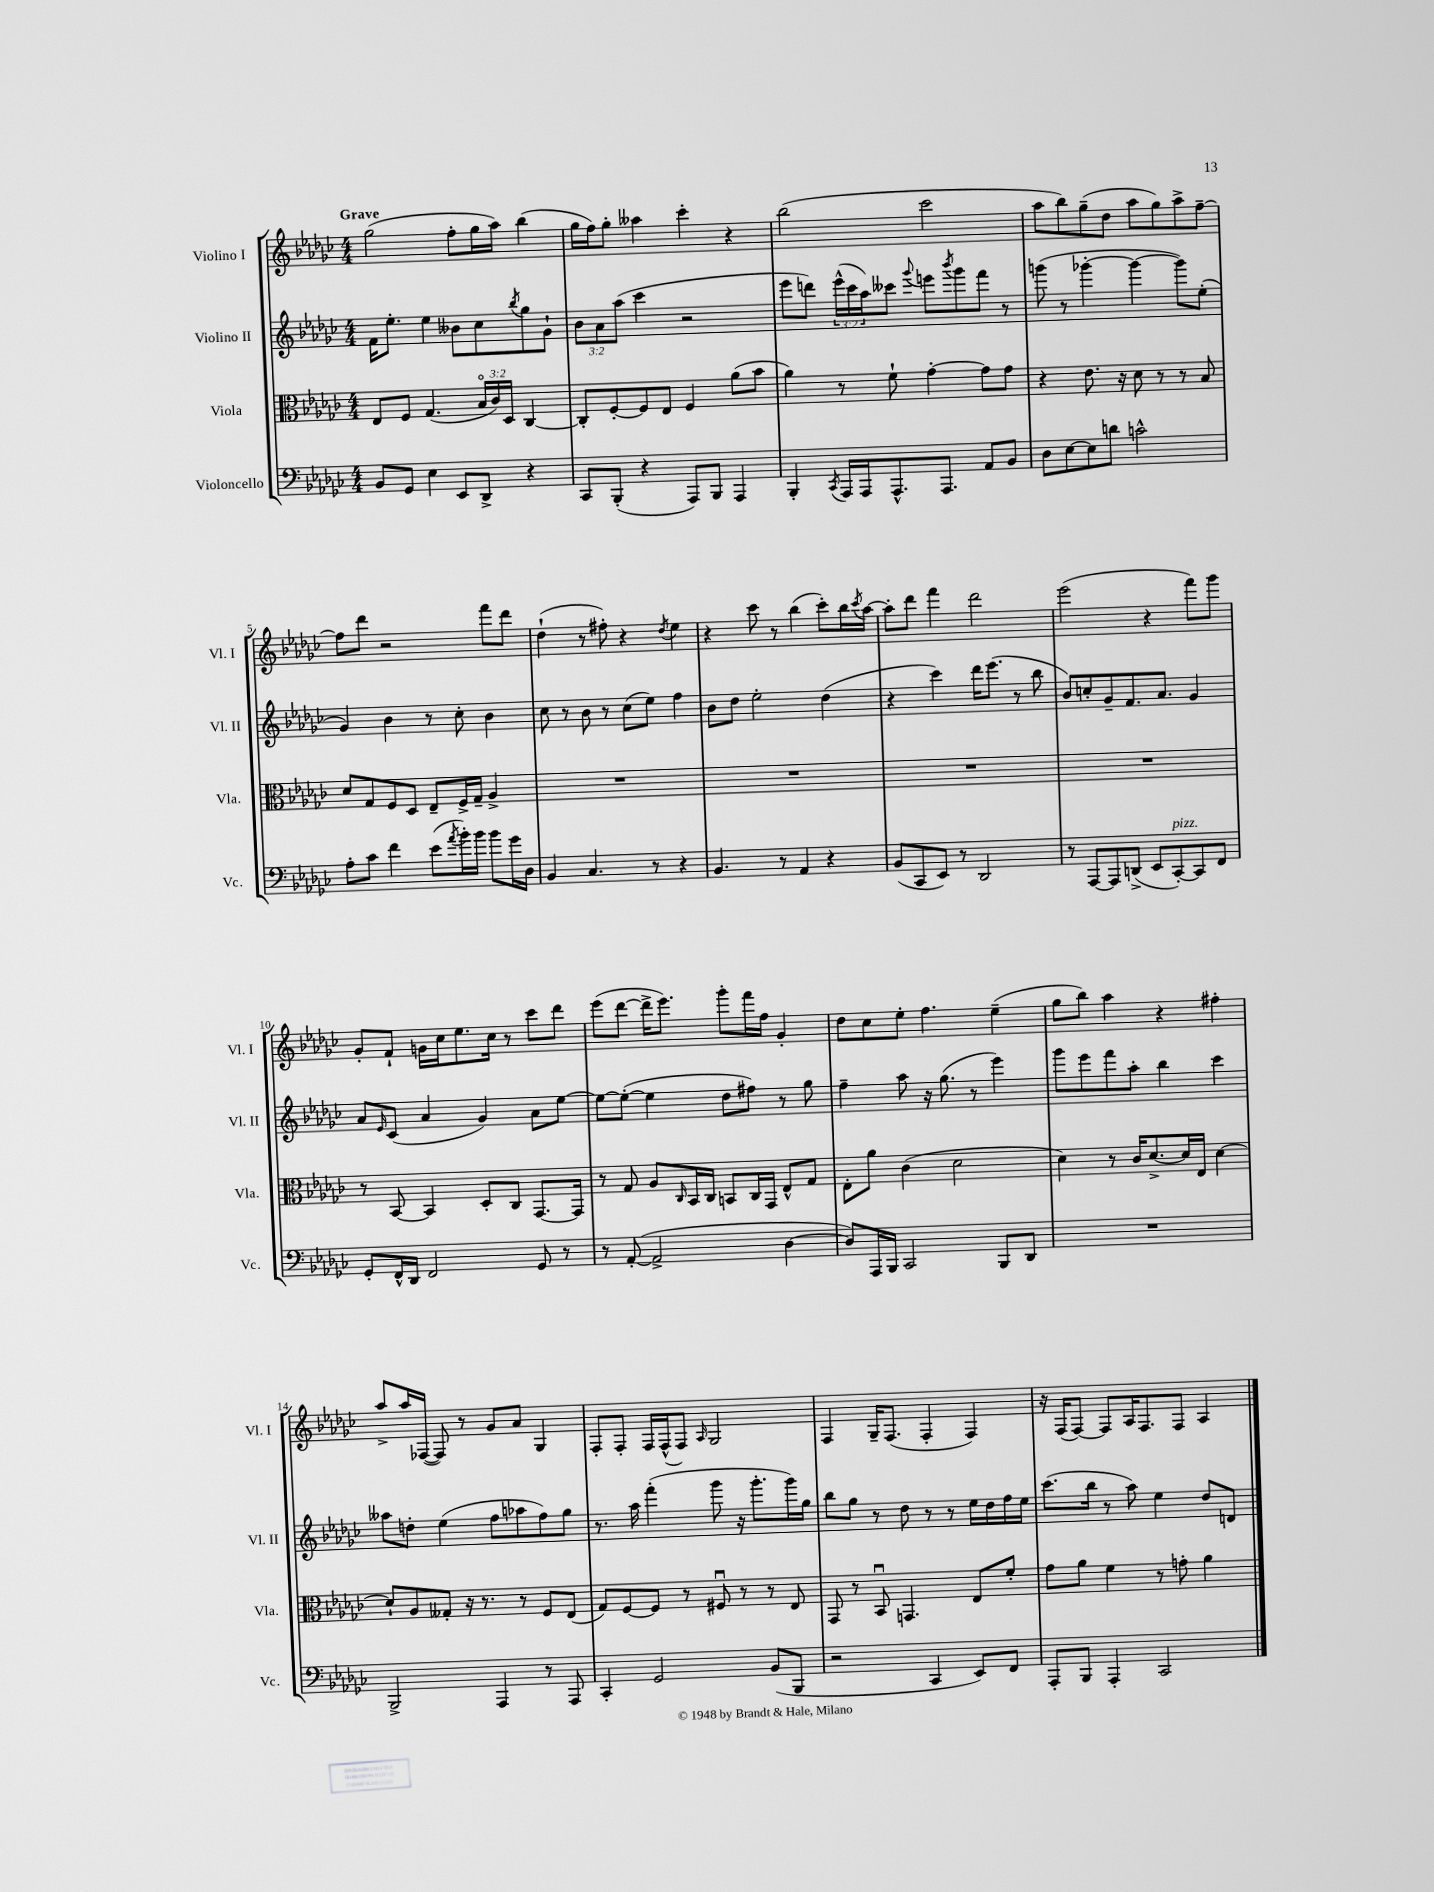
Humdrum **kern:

**kern	**kern	**kern	**kern
*part4	*part3	*part2	*part1
*staff4	*staff3	*staff2	*staff1
*I"Violoncello	*I"Viola	*I"Violino II	*I"Violino I
*I'Vc.	*I'Vla.	*I'Vl. II	*I'Vl. I
*clefF4	*clefC3	*clefG2	*clefG2
*k[b-e-a-d-g-c-]	*k[b-e-a-d-g-c-]	*k[b-e-a-d-g-c-]	*k[b-e-a-d-g-c-]
*M4/4	*M4/4	*M4/4	*M4/4
=1	=1	=1	=1
!	!	!	!LO:TX:a:B:t=Grave
8BB-/L	8E-/L	16f\KL	(2gg-\
.	.	8.ee-'\J	.
8GG-/J	8F/J	.	.
4E-\	(4.G-/	4ee-\	.
8EE-/L	.	8b--X\L	8ff'\L
8DD-^/J	24B-/LL	8cc-\	16gg-\L
.	24c-/)	.	.
.	.	.	16aa-\JJ)
.	24D-/JJ	.	.
.	.	8qbb-/	.
4r	[4C-/	8gg-\	(4bb-\
.	.	8g-`\J	.
=2	=2	=2	=2
8CC-/L	8C-'/L]	12b-\L	16gg-\LL
.	.	.	16ff\J)
.	.	12a-\	.
(8BBB-'/J	[8F'/	.	8gg-'\J
.	.	(12aa-\J	.
4r	8F/]	4ccc-\	4aa--X\
.	8E-/J	.	.
8AAA-/L)	4F/	2r	4ccc-'\
8BBB-/J	.	.	.
4AAA-/	(8a-\L	.	4r
.	8b-\J	.	.
=3	=3	=3	=3
4BBB-'/	4a-\)	8eee-\L	(2bb-\
.	.	8dddn\J)	.
8qCC-/	.	.	.
16AAA-/LL	8r	(24eee-^^\LL	.
.	.	24ccc-\	.
16AAA-/J	.	.	.
.	.	24aa-\J)	.
8.AAA-^^/	8f`\	8ccc--X\J	.
.	.	8qqggg-/	.
.	[4g-'\	8eeen\L	2ccc-\
8.AAA-/J	.	.	.
.	.	8qbbb-/	.
.	.	8ggg-\	.
8AA-/L	8g-\L]	8fff\J	.
8BB-/J	8g-\J	8r	.
=4	=4	=4	=4
8D-\L	4r	(8gggn\	8aa-\L
[8E-\	.	8r	8bb-\)
8E-\]	8.e-\	[4ggg-X'\	(8gg-~\
8dn\J	.	.	8dd-\J
.	16r	.	.
2cn^^\	8d-\	4ggg-\_	8aa-\L
.	8r	.	8gg-\)
.	8r	8ggg-\L])	8aa-^\
.	8B-/	(8ee-'\J	[8ff~\J
!!LO:LB:g=z
=5	=5	=5	=5
8A-'\L	8d-/L	4g-/)	8ff\L]
8c-\J	8G-/	.	8ddd-\J
4f\	8F/	4b-\	2r
.	8D-/J	.	.
(8e-\L	8E-~/L	8r	.
8qa-/	.	.	.
16b-'\L)	16F^/L	8cc-'\	.
16b-\JJ	16G-~/JJ	.	.
8b-\L	4A-^/	4b-\	8fff\L
16g-\L	.	.	8ddd-\J
16D-\JJ	.	.	.
=6	=6	=6	=6
4BB-/	1r	8cc-\	(4dd-`\
.	.	8r	.
4.C-/	.	8b-\	8r
.	.	8r	8ff#X'\)
.	.	(8cc-\L	4r
8r	.	8ee-\J)	.
.	.	.	8qdd-/
4r	.	4ff\	4ee-\
=7	=7	=7	=7
4.BB-/	1r	8b-\L	4r
.	.	8dd-\J	.
.	.	2ee-'\	8ccc-\
8r	.	.	8r
4AA-/	.	.	(4bb-\
4r	.	(4dd-\	8ccc-'\L)
.	.	.	16bb-\L
.	.	.	8qccc-/
.	.	.	[16aa-\JJ
=8	=8	=8	=8
(8BB-/L	1r	4r	8aa-'\L]
8CC-/	.	.	8ddd-\J
8EE-/J)	.	4ccc-\)	4fff\
8r	.	.	.
2DD-/	.	16ddd-\KL	2ddd-\
.	.	(8.eee-\J	.
.	.	8r	.
.	.	8bb-\	.
=9	=9	=9	=9
8r	1r	8b-/L)	(2eee-\
[8AAA-/L	.	8ccn'/	.
8AAA-/]	.	8g-~/	.
(8DDn^/J	.	8.f/	.
8EE-/L	.	.	4r
.	.	8.a-/J	.
!LO:TX:a:i:t=pizz.	!	!	!
[8CC-'/)	.	.	.
8CC-/]	.	4g-/	8fff\L)
8FF/J	.	.	8ggg-\J
!!LO:LB:g=z
=10	=10	=10	=10
8GG-'/L	8r	8a-/L	8g-'/L
.	.	16qqe-/	.
16FF^^/L	[8BB-/	(8c-/J	8f`/J
16DD-/JJ	.	.	.
2FF/	4BB-/]	4a-/	16gn\LL
.	.	.	16cc-\J
.	.	.	8.ee-\
.	8D-'/L	4g-/)	.
.	.	.	16cc-\Jk
.	8C-/J	.	8r
8GG-/	[8.GG-/L	8a-\L	8ccc-\L
8r	.	[8ee-\J	8ddd-\J
.	16GG-/Jk]	.	.
=11	=11	=11	=11
8r	8r	8ee-\L_	(8eee-\L
([8AA-'/	8G-/	(8ee-'\J_	[8ddd-\J
2AA-^/]	8A-/L	4ee-\]	16ddd-^\KL]
.	.	.	8.eee-\J)
.	16qqC-/	.	.
.	16BB-/L	.	.
.	16C-/JJ	.	.
.	8BBn/L	8dd-\L	8ggg-'\L
.	16C-/L	8ff#X\J)	16fff\L
.	16GG-/JJ	.	16ff\JJ
[4D-\	8E-^^/L	8r	4g-'/
.	8G-/J	8gg-\	.
=12	=12	=12	=12
8D-/L])	8E-'\L	4ff~\	8dd-\L
16AAA-/L	8a-\J	.	8cc-\
16BBB-/JJ	.	.	.
2CC-/	(4c-\	8aa-\	8ee-'\J
.	.	16r	4.ff\
.	.	(8.gg-\	.
.	2d-\	.	.
.	.	8r	.
8BBB-/L	.	4eee-\)	(4ee-~\
8DD-/J	.	.	.
=13	=13	=13	=13
1r	4d-\)	8ggg-\L	8gg-\L
.	.	8eee-\	8bb-\J)
.	8r	8fff\	4aa-\
.	16c-/KL	8aa-'\J	.
.	[8.d-^/	.	.
.	.	4bb-\	4r
.	16d-/L]	.	.
.	16E-/JJ	.	.
.	[4d-\	4ccc-\	4ff#X'\
!!LO:LB:g=z
=14	=14	=14	=14
2BBB-^/	8d-`/L]	8aa--X\L	8aa-^/L
.	8A-/	8ddn'\J	16aa-/L
.	.	.	([16F-X/JJ
.	8G--X'/J	(4ee-\	8F-/])
.	16r	.	8r
.	8.r	.	.
4AAA-/	.	8ff\L	8g-/L
.	8r	8aa-X\	8a-/J
8r	8F/L	8ff\)	4G-/
8AAA-/	(8E-/J	8gg-\J	.
=15	=15	=15	=15
4CC-'/	8G-/L)	8.r	8F'/L
.	[8F/	.	8F'/J
.	.	16aa-\	.
2GG-/	8F/J]	(4fff'\	16F/LL
.	.	.	(16F^^/J
.	8r	.	8F/J)
.	.	.	16qqA-/
.	8F#Xu/	8ggg-\	2G-/
.	8r	16r	.
.	.	8.ggg-'\L	.
(8BB-/L	8r	.	.
8BBB-/J	8E-/	16ggg-\L)	.
.	.	16gg-\JJ	.
=16	=16	=16	=16
2r	8GG-/	8bb-\L	4F/
.	8r	8gg-\J	.
.	8BB-u/	8r	16G-~/KL
.	.	.	(8.F/J
.	4.GGn/	8dd-\	.
4CC-/	.	8r	4F'/
.	.	8r	.
8EE-/L)	8E-/L	16ee-\LL	4F/)
.	.	16dd-\	.
8FF/J	8f'/J	16ff\	.
.	.	16ee-\JJ	.
=17	=17	=17	=17
8AAA-'/L	8g-\L	(8.ccc-\L	16r
.	.	.	(16F/KL
8BBB-/J	8a-\J	.	[8F/J)
.	.	16bb-\Jk	.
4AAA-'/	4f\	8r	8F/L]
.	.	8aa-\)	16A-/K
.	.	.	8.F/
2CC-/	8r	4ee-\	.
.	8gn'\	.	8F/J
.	4a-\	8dd-/L	4A-/
.	.	8dn/J	.
==	==	==	==
*-	*-	*-	*-
